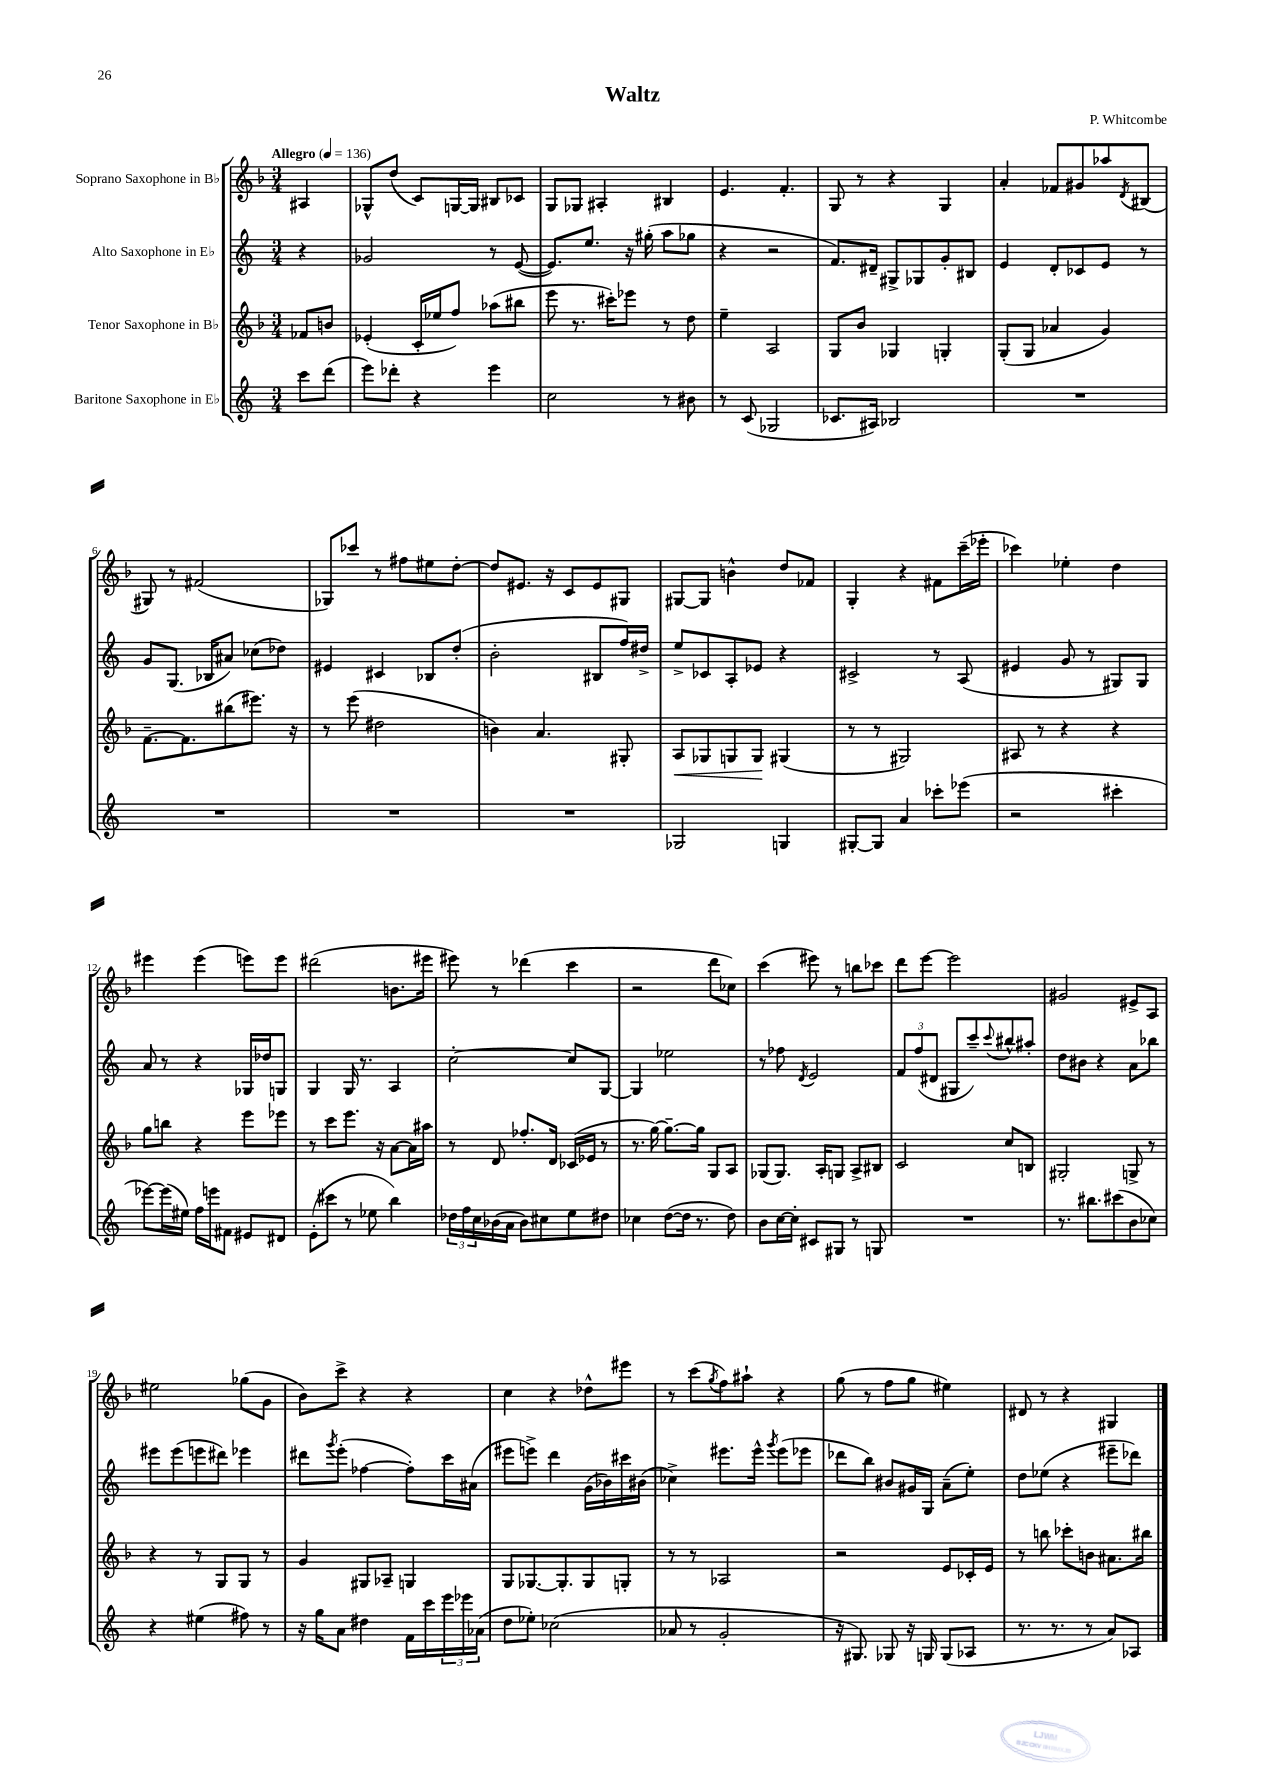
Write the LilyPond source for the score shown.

\header { title = "Waltz" composer = "P. Whitcombe" }
<<
\new StaffGroup <<
\new Staff = "s0" \with { instrumentName = "Soprano Saxophone in Bb" } {
    \clef treble \key f \major \numericTimeSignature \time 3/4 \partial 4 \tempo "Allegro" 4 = 136
    ais4 |
    ges8-^ d''8( c'8) g16~ g16 bis8 ces'8 |
    g8 ges8 ais4-. bis4 |
    e'4. f'4.-. |
    g8 r8 r4 g4 |
    a'4-. fes'8 gis'8 aes''8 \acciaccatura { d'8 } bis8( |
    gis8) r8 fis'2( |
    ges8) ces'''8 r8 fis''8 eis''8 d''8~-. |
    d''8 eis'8. r16 c'8 eis'8 gis8 |
    gis8~ gis8 b'4-^ d''8 fes'8 |
    g4-. r4 fis'8 c'''16--( ees'''16-. |
    ces'''4) ees''4-. d''4 |
    eis'''4 eis'''4( e'''8) e'''8 |
    dis'''2( b'8. eis'''16 |
    eis'''8) r8 des'''4( c'''4 |
    r2 d'''8 ces''8) |
    c'''4( eis'''8) r8 b''8 ces'''8 |
    d'''8 e'''8~ e'''2 |
    gis'2 eis'8-> a8 |
    eis''2 ges''8( g'8 |
    bes'8) c'''8-> r4 r4 |
    c''4 r4 des''8-^ eis'''8 |
    r8 c'''8( \acciaccatura { g''8 } f''8) ais''8-! r4 |
    g''8( r8 f''8 g''8 eis''4) |
    dis'8 r8 r4 gis4 \bar "|." |
}
\new Staff = "s1" \with { instrumentName = "Alto Saxophone in Eb" } {
    \clef treble \key c \major \numericTimeSignature \time 3/4 \partial 4
    r4 |
    ges'2 r8 e'8~( |
    e'8.) e''8. r16 gis''16-.( a''8 ges''8 |
    r4 r2 |
    f'8.) dis'16-- gis8-> ges8 g'8-. bis8 |
    e'4 d'8-. ces'8 e'8 r8 |
    g'8 g8.( bes16 ais'8) ces''8( des''8) |
    eis'4 cis'4 bes8 d''8-.( |
    b'2-. bis8 f''16) dis''16-> |
    e''8-> ces'8 a8-. ees'8 r4 |
    cis'2-> r8 a8( |
    eis'4 g'8 r8 gis8) gis8 |
    a'8 r8 r4 ges16 des''16 g8 |
    g4 g16 r8. a4 |
    c''2~-. c''8 g8~ |
    g4 ees''2 |
    r8 fes''8 \acciaccatura { d'8 } e'2 |
    \tuplet 3/2 { f'8 f''8( dis'8 } gis8 c'''8--) \appoggiatura { c'''8 } bis''8-^ ais''8-. |
    d''8 bis'8 r4 a'8 bes''8 |
    eis'''8 eis'''8( e'''8 dis'''8) ees'''4 |
    dis'''8 \acciaccatura { g'''8 } e'''8-.( fes''4~ fes''8-.) c'''16 ais'16( |
    eis'''8 e'''8->) d'''4 g'16( bes'16) cis'''16 bis'16( |
    ces''4->) eis'''8. eis'''16-^ \acciaccatura { g'''8 } eis'''8( ees'''8 |
    des'''8 b''8) bis'8 gis'16 g16 a'8--( e''8-.) |
    d''8 ees''8( r4 eis'''8-- des'''8) \bar "|." |
}
\new Staff = "s2" \with { instrumentName = "Tenor Saxophone in Bb" } {
    \clef treble \key f \major \numericTimeSignature \time 3/4 \partial 4
    fes'8 b'8 |
    ees'4-.( c'16-. ees''16 f''8) aes''8( bis''8 |
    e'''8 r8. cis'''16-.) ees'''8 r8 d''8 |
    e''4-- a2 |
    g8 bes'8 ges4 g4-. |
    g8-.( g8 aes'4 g'4) |
    f'8.~-- f'8. bis''8( eis'''8.) r16 |
    r8 e'''8( dis''2 |
    b'4) a'4. gis8-. |
    a8\< ges8 g8 g8\! gis4( |
    r8 r8 gis2) |
    ais8 r8 r4 r4 |
    g''8 b''8 r4 e'''8 ees'''8 |
    r8 c'''8 e'''8. r16 a'8~ a'16 ais''16 |
    r8 d'8 fes''8.-. d'16 ces'16( ees'16 r8 |
    r8. g''16~) g''8.~-- g''16 g8 a8 |
    ges8( ges8.) a16-. g8 a8-> bis8 |
    c'2 c''8 b8 |
    gis2-. g8-> r8 |
    r4 r8 g8 g8 r8 |
    g'4 gis8 aes8-- g4 |
    g8 ges8.~ ges8.-. ges8 g8-. |
    r8 r8 aes2 |
    r2 e'8 ces'16-. e'16 |
    r8 b''8 ces'''8-. b'8 ais'8. bis''16 \bar "|." |
}
\new Staff = "s3" \with { instrumentName = "Baritone Saxophone in Eb" } {
    \clef treble \key c \major \numericTimeSignature \time 3/4 \partial 4
    c'''8 d'''8( |
    e'''8) des'''8-. r4 e'''4 |
    c''2 r8 bis'8 |
    r8 c'8( ges2 |
    ces'8. ais16) bes2 |
    R2. |
    R2. |
    R2. |
    R2. |
    ges2 g4 |
    gis8~-. gis8 a'4 ces'''8-. ees'''8( |
    r2 cis'''4-. |
    ees'''8~) ees'''16( eis''16) f''16 e'''16 fis'8 eis'8 dis'8 |
    e'8-.( cis'''8 r8 ees''8 b''4) |
    \tuplet 3/2 { des''16 f''16 c''16 } bes'16( a'16 bes'8) cis''8 e''8 dis''8 |
    ces''4 d''8~( d''16 r8. d''8) |
    b'8 c''16~ c''16-. cis'8 gis8 r8 g8 |
    R2. |
    r8. bis''8. cis'''8( b'8 ces''8) |
    r4 eis''4( fis''8) r8 |
    r16 g''16 a'8 dis''4 f'16 c'''16 \tuplet 3/2 { e'''16 ees'''16 aes'16( } |
    d''8 ees''8-.) ces''2( |
    aes'8 r8 g'2-. |
    r16 gis8.) ges8 r16 g16 g8( aes8 |
    r8. r8. r8 a'8) aes8 \bar "|." |
}
>>
>>
